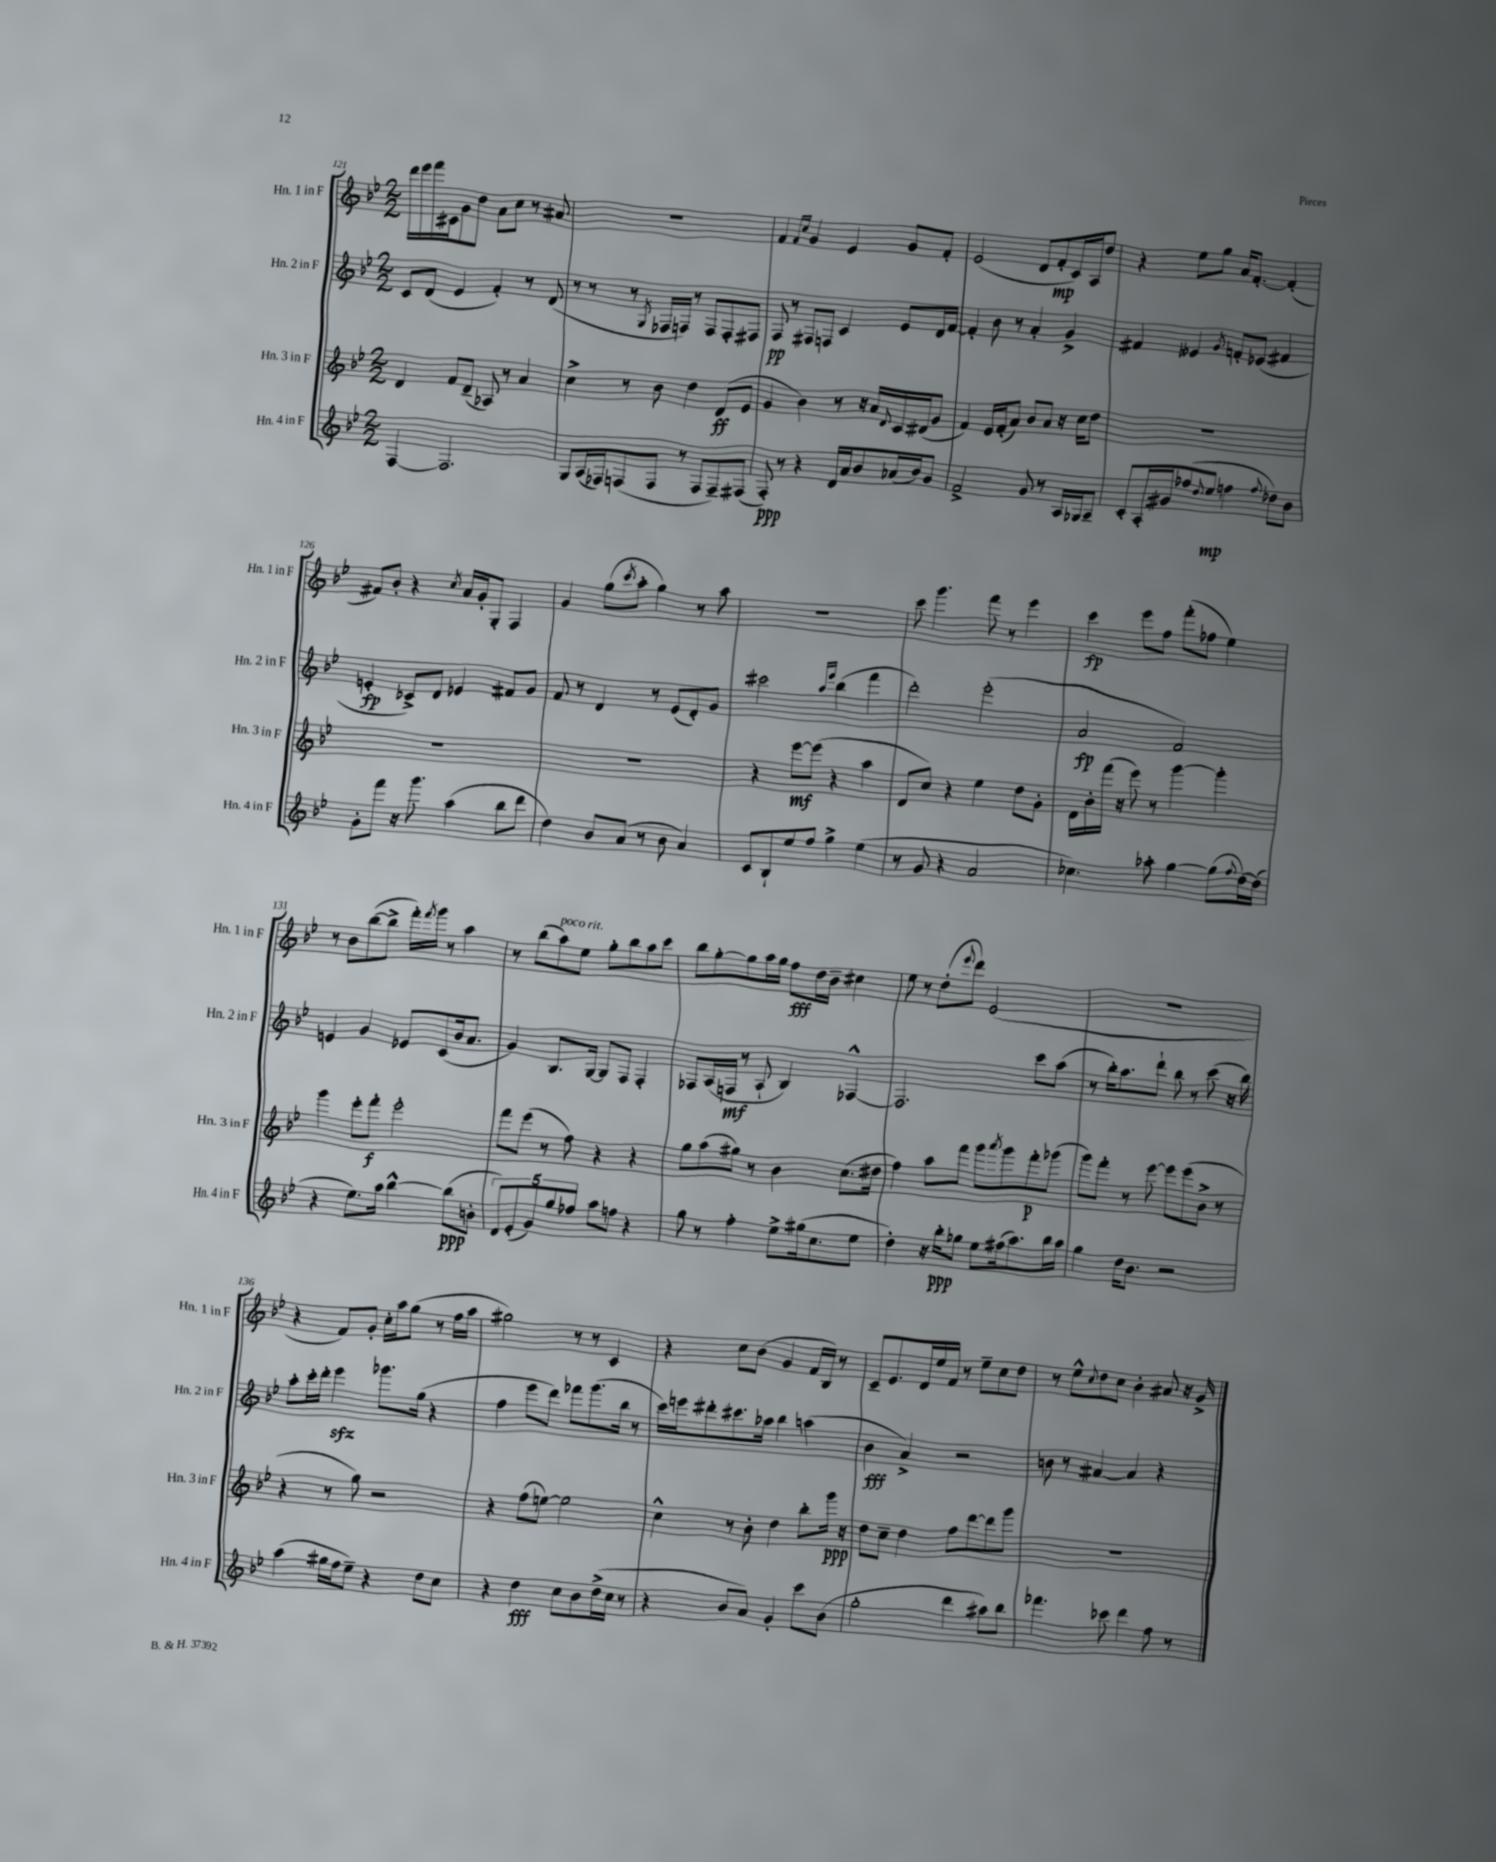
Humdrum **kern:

**kern	**dynam	**kern	**dynam	**kern	**dynam	**kern	**dynam
*part4	*part4	*part3	*part3	*part2	*part2	*part1	*part1
*staff4	*staff4	*staff3	*staff3	*staff2	*staff2	*staff1	*staff1
*I"Hn. 4 in F	*	*I"Hn. 3 in F	*	*I"Hn. 2 in F	*	*I"Hn. 1 in F	*
*I'Hn. 4 in F	*	*I'Hn. 3 in F	*	*I'Hn. 2 in F	*	*I'Hn. 1 in F	*
*clefG2	*	*clefG2	*	*clefG2	*	*clefG2	*
*k[b-e-]	*	*k[b-e-]	*	*k[b-e-]	*	*k[b-e-]	*
*M2/2	*	*M2/2	*	*M2/2	*	*M2/2	*
=121	=121	=121	=121	=121	=121	=121	=121
[4F/	.	4d/	.	8c/L	.	16ddd\LL	.
.	.	.	.	.	.	16eee-\	.
.	.	.	.	(8d/J	.	16fff\	.
.	.	.	.	.	.	16c#X\J	.
2.F/]	.	8f/L	.	4e-/	.	8g\	.
.	.	(8d~/J	.	.	.	8dd\J	.
.	.	8A-X/)	.	4f'/)	.	8a\L	.
.	.	8r	.	.	.	8cc\J	.
.	.	4a/	.	8r	.	8r	.
.	.	.	.	(8d/	.	8a#X/	.
=122	=122	=122	=122	=122	=122	=122	=122
8G/L	.	4cc^\	.	8r	.	1r	.
(16A/L	.	.	.	8r	.	.	.
16F-X/J)	.	.	.	.	.	.	.
(8Fn/	.	8r	.	8r	.	.	.
.	.	.	.	8qG/	.	.	.
8F/J	.	8b-\	.	16F-X/LL	.	.	.
.	.	.	.	16Fn/JJ)	.	.	.
8r	.	4dd\	.	8r	.	.	.
8F/L	.	.	.	8F/L	.	.	.
8F~/)	.	(8d/L	ff	8F'/	.	.	.
(8F#X/J	.	8e-/J	.	8F#X/J	.	.	.
=123	=123	=123	=123	=123	=123	=123	=123
8F'/)	ppp	4g/	.	8F/	pp	4f/	.
8r	.	.	.	8r	.	.	.
.	.	.	.	.	.	16qqf/LL	.
.	.	.	.	.	.	16qqcc/JJ	.
4r	.	4b-\)	.	8F#X/L	.	4g/	.
.	.	.	.	8Fn/J	.	.	.
16d/LL	.	8r	.	4c/	.	4e-/	.
16a/J	.	.	.	.	.	.	.
8b-/	.	16r	.	.	.	.	.
.	.	16a/LL	.	.	.	.	.
.	.	8qqd/	.	.	.	.	.
(16a-X/L	.	16c/	.	8e-/L	.	8g/L	.
16b-/J)	.	(16d#X/J	.	.	.	.	.
8g/J	.	8g/J	.	16d/L	.	8f'/J	.
.	.	.	.	[16f/JJ	.	.	.
=124	=124	=124	=124	=124	=124	=124	=124
2f^/	.	4f/)	.	4f'/]	.	(2e-/	.
.	.	16e-/LL	.	8b-\	.	.	.
.	.	(16f'/J	.	.	.	.	.
.	.	8a/J)	.	8r	.	.	.
8g/	.	8b-/L	.	4a'/	.	8d/L	.
8r	.	8a/J	.	.	.	8f'/	mp
16A/LL	.	16r	.	4g^/	.	16c/L)	.
16G-X/J	.	16cc\KL	.	.	.	16A/J	.
8A~/J	.	8dd\J	.	.	.	8dd/J	.
=125	=125	=125	=125	=125	=125	=125	=125
8c'/L	.	1r	.	4f#X/	.	4r	.
16A'/L	.	.	.	.	.	.	.
16g#X/J	.	.	.	.	.	.	.
(8ff-X/	.	.	.	4e--X/	.	8ee-\L	.
8qqdd/	.	.	.	.	.	.	.
8ee-/J	mp	.	.	.	.	8gg\J	.
.	.	.	.	8qg/	.	.	.
4ffn\	.	.	.	8fn'/L	.	16a/KL	.
.	.	.	.	.	.	[8.f'/J	.
.	.	.	.	(8e-X/J	.	.	.
8qqff/	.	.	.	.	.	.	.
8dd-X\L)	.	.	.	4f#X/	.	(4f'/]	.
8b-\J	.	.	.	.	.	.	.
!!LO:LB:g=z
=126	=126	=126	=126	=126	=126	=126	=126
8g'\L	.	1r	.	4en'/	fp	8f#X/L)	.
8fff\J	.	.	.	.	.	8b-'/J	.
16r	.	.	.	8c-X^/L)	.	4r	.
8.ggg\	.	.	.	.	.	.	.
.	.	.	.	8d/J	.	.	.
.	.	.	.	.	.	8qcc/	.
(4aa\	.	.	.	4e-X/	.	16a/LL	.
.	.	.	.	.	.	16g'/J	.
.	.	.	.	.	.	8G'/J	.
8bb-\L	.	.	.	8f#X/L	.	4F/	.
8ddd\J	.	.	.	8g/J	.	.	.
=127	=127	=127	=127	=127	=127	=127	=127
4dd\)	.	1r	.	8f/	.	4g/	.
.	.	.	.	8r	.	.	.
8b-/L	.	.	.	4d/	.	(8gg\L	.
.	.	.	.	.	.	8qccc/	.
(8a/J	.	.	.	.	.	8aa'\J	.
8r	.	.	.	8r	.	4gg\)	.
8b-\	.	.	.	(8e-/L	.	.	.
4a/)	.	.	.	8d'/)	.	8r	.
.	.	.	.	8g/J	.	8aa\	.
=128	=128	=128	=128	=128	=128	=128	=128
8c/L	.	4r	.	2ccc#X\	.	1r	.
8B-`/	.	.	.	.	.	.	.
8ee-/	.	[8eee-\L	mf	.	.	.	.
8ff/J	.	(8eee-\J]	.	.	.	.	.
.	.	.	.	16qqaa/LL	.	.	.
.	.	.	.	16qqeee-/JJ	.	.	.
4gg^\	.	4r	.	(4bb-\	.	.	.
(4ee-\	.	4aa\	.	4fff\	.	.	.
=129	=129	=129	=129	=129	=129	=129	=129
8r	.	8d/L	.	2ddd'\)	.	8ccc\	.
8g/	.	8cc/J)	.	.	.	4.ggg\	.
4r	.	4r	.	.	.	.	.
2a/	.	4ee-\	.	(2eee-'\	.	8fff\	.
.	.	.	.	.	.	8r	.
.	.	8dd\L	.	.	.	4eee-\	.
.	.	8g'\J	.	.	.	.	.
=130	=130	=130	=130	=130	=130	=130	=130
4.cc-X\)	.	16d\LL	.	2a/	fp	4ccc\	fp
.	.	16b-'\	.	.	.	.	.
.	.	(16fff\JJ	.	.	.	.	.
.	.	16r	.	.	.	.	.
.	.	8eee-\)	.	.	.	8eee-\L	.
8aa-X'\	.	8r	.	.	.	8ff\J	.
[4gg\	.	[4ggg\	.	2f/)	.	(8fff'\L	.
.	.	.	.	.	.	8ff-X\J	.
(8gg\L]	.	4ggg'\]	.	.	.	4ee-\)	.
8qqff/	.	.	.	.	.	.	.
[16dd\L)	.	.	.	.	.	.	.
(16dd\JJ]	.	.	.	.	.	.	.
!!LO:LB:g=z
=131	=131	=131	=131	=131	=131	=131	=131
4r	.	4ggg\	.	4en/	.	8r	.
.	.	.	.	.	.	8b-\L	.
8.ee-\L)	.	8eee-'\L	.	4g/	.	([8bb-\	.
.	.	8fff'\J	f	.	.	8bb-^\J]	.
16aa\Jk	.	.	.	.	.	.	.
[4bb-^^\	.	2eee-'\	.	8e-X/L	.	16fff'\LL)	.
.	.	.	.	.	.	8qfff/	.
.	.	.	.	.	.	16ggg\JJ	.
.	.	.	.	(8c/	.	8r	.
(8bb-\L]	ppp	.	.	16b-/k	.	4aa\	.
.	.	.	.	8.a/J	.	.	.
8bn'\J	.	.	.	.	.	.	.
=132	=132	=132	=132	=132	=132	=132	=132
10d/L)	.	8fff\L	.	4g/)	.	8r	.
(10e-'/	.	.	.	.	.	.	.
.	.	(8eee-\J	.	.	.	(8bb-\L	.
10g/)	.	.	.	.	.	.	.
!	!	!	!	!	!	!LO:TX:a:i:t=poco rit.	!
.	.	8r	.	8.B-/L	.	8aa\)	.
10gg/	.	.	.	.	.	.	.
.	.	8ff\)	.	.	.	8ee-\J	.
10ff-X/J	.	.	.	.	.	.	.
.	.	.	.	[16G/Jk	.	.	.
8aa\L	.	4r	.	8G/L]	.	8gg'\L	.
8ffn\J	.	.	.	8F/J	.	8bb-\	.
4r	.	4r	.	4F'/	.	8aa\	.
.	.	.	.	.	.	8ccc\J	.
=133	=133	=133	=133	=133	=133	=133	=133
8gg\	.	8gg\L	.	8F-X/L	.	8bb-\L	.
8r	.	(8aa\	.	(16A/L	.	[8gg'\	.
.	.	.	.	16Fn/JJ	mf	.	.
4ff'\	.	8gg#X\J)	.	8r	.	8gg\]	.
.	.	8r	.	8A`/	.	16aa\L	.
.	.	.	.	.	.	16gg\JJ	.
8ee-^\L	.	4b-\	.	4B-/)	.	8ff\L	fff
(16gg#X\k	.	.	.	.	.	16dd\L	.
8.cc\	.	.	.	.	.	16b-~\JJ	.
.	.	(8.cc\L	.	[4F-X^^/	.	4cc#X\	.
8ee-\J	.	.	.	.	.	.	.
.	.	16dd#X\Jk	.	.	.	.	.
=134	=134	=134	=134	=134	=134	=134	=134
4dd'\)	.	4ff\)	.	2.F-/]	.	8ee-\	.
.	.	.	.	.	.	8r	.
16r	.	8aa\L	.	.	.	(8dd'\L	.
16bb-'\KL	ppp	.	.	.	.	.	.
.	.	.	.	.	.	8qqeee-/	.
8gg-X\J	.	8fff\J	.	.	.	8ddd\J)	.
8ee-\L	.	8ggg\L	.	.	.	(2e-/	.
.	.	8qaaa/	.	.	.	.	.
(16ff#X\k	.	8ggg\	.	.	.	.	.
8.aa\)	.	.	.	.	.	.	.
.	.	8fff'\	p	8ccc\L	.	.	.
16bb-\L	.	(8ggg-X\J	.	(8aa\J	.	.	.
16aa\JJ	.	.	.	.	.	.	.
=135	=135	=135	=135	=135	=135	=135	=135
4gg\	.	8ggg\L)	.	8r	.	1r	.
.	.	8fff'\J	.	16bb-'\KL)	.	.	.
.	.	.	.	8.aa\	.	.	.
16dd\KL	.	8r	.	.	.	.	.
8.b-\J	.	.	.	.	.	.	.
.	.	[8eee-\	.	8ddd`\J	.	.	.
2r	.	8eee-\L]	.	8bb-\	.	.	.
.	.	(8eee-\	.	8r	.	.	.
.	.	8b-^\J	.	(8ccc\	.	.	.
.	.	8r	.	16r	.	.	.
.	.	.	.	16bb-\)	.	.	.
!!LO:LB:g=z
=136	=136	=136	=136	=136	=136	=136	=136
(4aa\	.	4r	.	8aa'\L	.	4r	.
.	.	.	.	16ccc'\L	.	.	.
.	.	.	.	16ddd'\JJ	.	.	.
16gg#X\LL	.	8r	.	4eee-zz\	.	8f/L)	.
16ff\J	.	.	.	.	.	.	.
8ee-~\J)	.	8gg\)	.	.	.	8g'/J	.
4r	.	2r	.	8.ggg-X\L	.	16cc'\LL	.
.	.	.	.	.	.	16aa\J	.
.	.	.	.	.	.	(8gg\J	.
.	.	.	.	(16gg\Jk	.	.	.
8dd\L	.	.	.	4r	.	8r	.
8cc\J	.	.	.	.	.	16ff\LL	.
.	.	.	.	.	.	16aa\JJ	.
=137	=137	=137	=137	=137	=137	=137	=137
4r	.	4r	.	4ff\	.	2gg#X\)	.
4dd\	fff	(8ff\L	.	8eee-\L	.	.	.
.	.	[8een\J)	.	8ddd\J)	.	.	.
8cc\L	.	2ee\]	.	8fff-X\L	.	8r	.
8b-\	.	.	.	(8.ggg\	.	8r	.
(16dd^\L	.	.	.	.	.	4c/	.
16cc\JJ	.	.	.	16bb-\Jk	.	.	.
8r	.	.	.	8r	.	.	.
=138	=138	=138	=138	=138	=138	=138	=138
4r	.	4cc^^\	.	16ccc\LL)	.	4r	.
.	.	.	.	16eeen\J	.	.	.
.	.	.	.	8ddd#X'\	.	.	.
8b-/L	.	8r	.	8.ccc#X\	.	8cc\L	.
8a/J)	.	8b-'\	.	.	.	(8b-\J	.
.	.	.	.	16aa-X\Jk	.	.	.
4g'/	.	4dd\	.	4bb-\	.	4g/	.
8ccc\L	.	8bb-'\L	.	(4aan\	.	16f/LL	.
.	.	.	.	.	.	16B-/JJ)	.
(8b-\J	.	16ggg\Jk	ppp	.	.	8r	.
.	.	16r	.	.	.	.	.
=139	=139	=139	=139	=139	=139	=139	=139
2gg'\	.	8dd\L	.	4b-\	fff	8c~/L	.
.	.	8cc~\J	.	.	.	8.e-/	.
.	.	4dd\	.	4a^/)	.	.	.
.	.	.	.	.	.	16d/L	.
.	.	.	.	.	.	16ee-/	.
.	.	.	.	.	.	16f/JJ	.
4ddd\	.	8ff\L	.	2r	.	8r	.
.	.	[8ddd\	.	.	.	8ee-~\L	.
8aa#X\L)	.	8ddd\]	.	.	.	8cc\	.
8bb-\J	.	8ggg\J	.	.	.	8dd\J	.
=140	=140	=140	=140	=140	=140	=140	=140
4.fff-X\	.	1r	.	8bn\	.	8r	.
.	.	.	.	8r	.	8ee-^^\L	.
.	.	.	.	.	.	8qqcc/	.
.	.	.	.	[4a#X/	.	8dd\	.
8ccc-X\	.	.	.	.	.	8cc\J	.
4ddd\	.	.	.	4a#/]	.	4b-'\	.
8ff\	.	.	.	4r	.	8a#X/	.
8r	.	.	.	.	.	16r	.
.	.	.	.	.	.	16g^/	.
==	==	==	==	==	==	==	==
*-	*-	*-	*-	*-	*-	*-	*-
